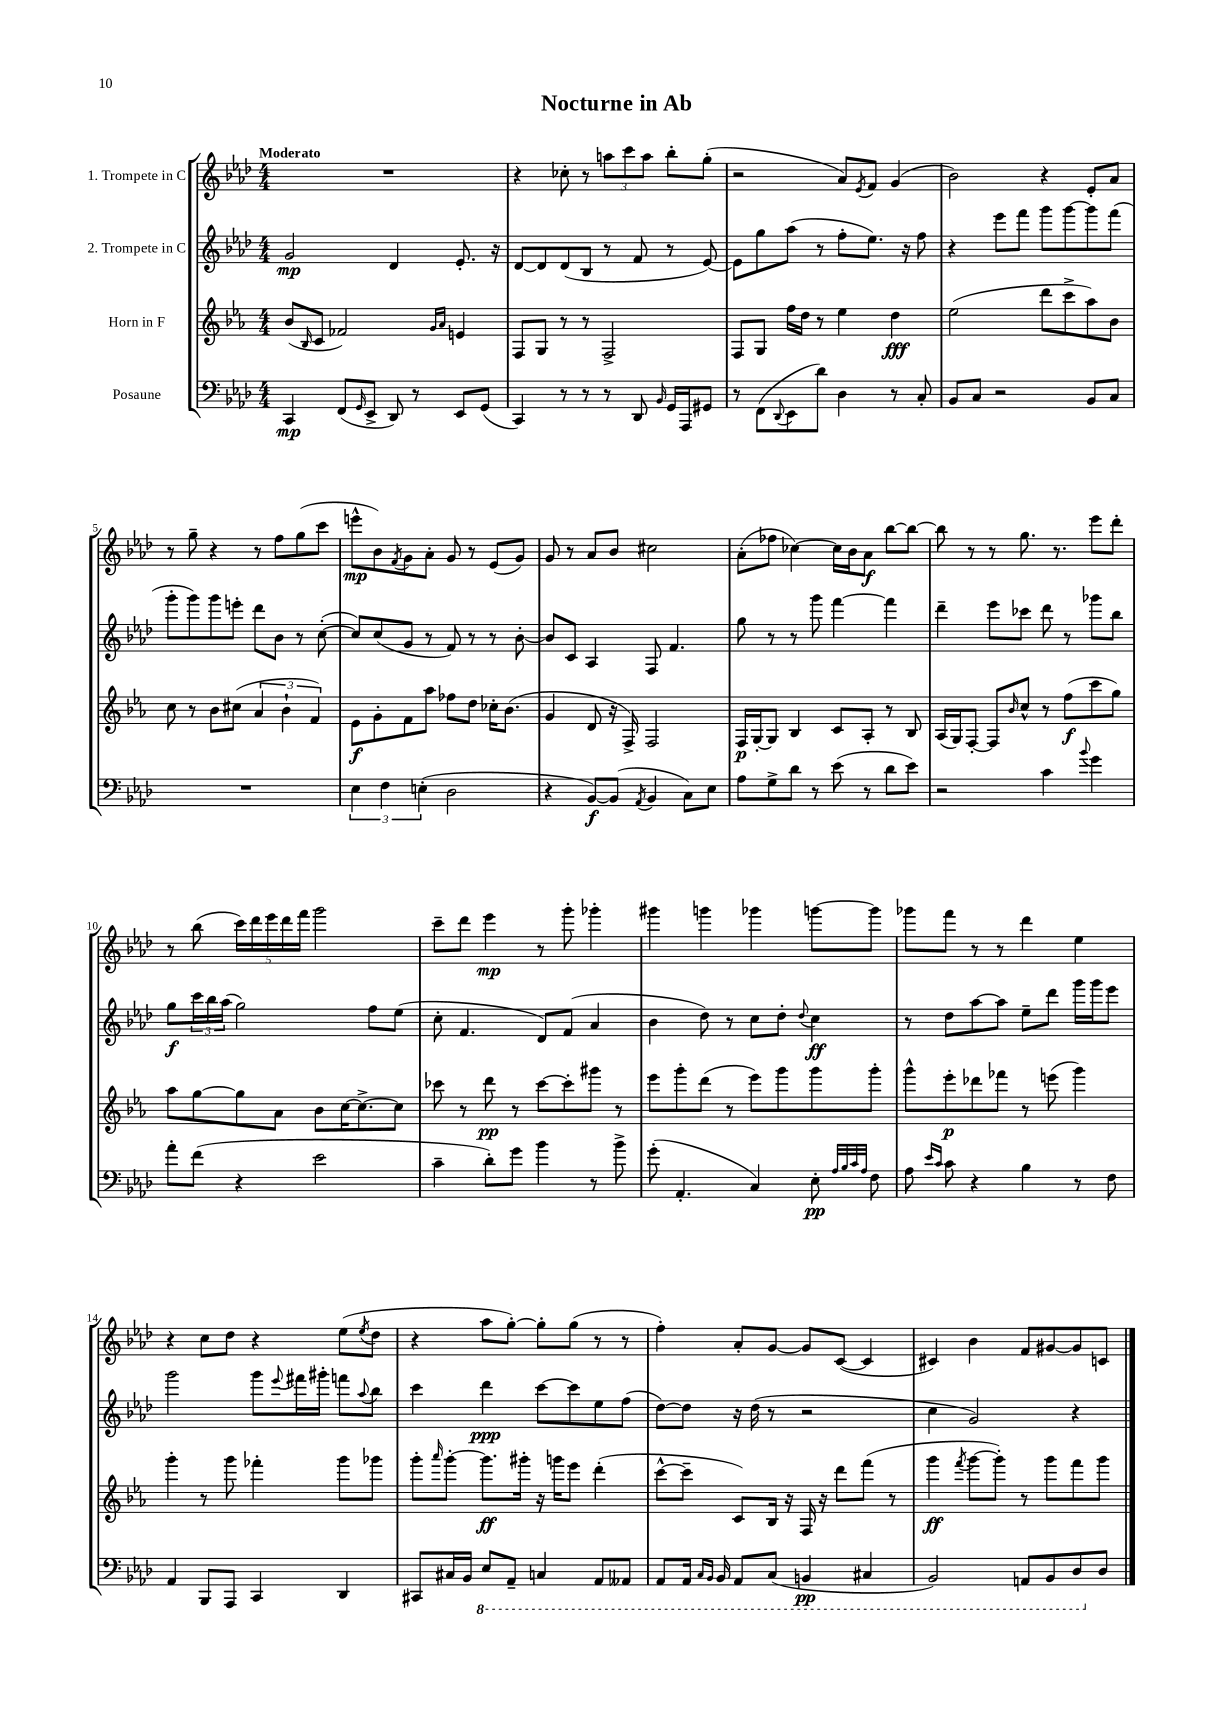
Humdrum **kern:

**kern	**dynam	**kern	**dynam	**kern	**dynam	**kern	**dynam
*part4	*part4	*part3	*part3	*part2	*part2	*part1	*part1
*staff4	*staff4	*staff3	*staff3	*staff2	*staff2	*staff1	*staff1
*I"Posaune	*	*I"Horn in F	*	*I"2. Trompete in C	*	*I"1. Trompete in C	*
*clefF4	*	*clefG2	*	*clefG2	*	*clefG2	*
*k[b-e-a-d-]	*	*k[b-e-a-]	*	*k[b-e-a-d-]	*	*k[b-e-a-d-]	*
*M4/4	*	*M4/4	*	*M4/4	*	*M4/4	*
=1	=1	=1	=1	=1	=1	=1	=1
!	!	!	!	!	!	!LO:TX:a:B:t=Moderato	!
4CC/	mp	(8b-/L	.	2g/	mp	1r	.
.	.	16qqB-/	.	.	.	.	.
.	.	8c/J	.	.	.	.	.
(8FF/L	.	2f-X/)	.	.	.	.	.
16qqGG/	.	.	.	.	.	.	.
8EE-^/J	.	.	.	.	.	.	.
8DD-/)	.	.	.	4d-/	.	.	.
8r	.	.	.	.	.	.	.
.	.	16qqg/LL	.	.	.	.	.
.	.	16qqa-/JJ	.	.	.	.	.
8EE-/L	.	4en/	.	8.e-'/	.	.	.
(8GG/J	.	.	.	.	.	.	.
.	.	.	.	16r	.	.	.
=2	=2	=2	=2	=2	=2	=2	=2
4CC/)	.	8F/L	.	[8d-/L	.	4r	.
.	.	8G/J	.	8d-/]	.	.	.
8r	.	8r	.	(8d-/	.	8cc-X'\	.
8r	.	8r	.	8B-/J	.	8r	.
8r	.	2F^/	.	8r	.	12aan\L	.
.	.	.	.	.	.	12ccc\	.
8DD-/	.	.	.	8f/	.	.	.
.	.	.	.	.	.	12aa\J	.
16qqBB-/	.	.	.	.	.	.	.
16GG/LL	.	.	.	8r	.	8bb-'\L	.
16AAA-/J	.	.	.	.	.	.	.
8GG#X/J	.	.	.	[8e-/)	.	(8gg'\J	.
=3	=3	=3	=3	=3	=3	=3	=3
8r	.	8F/L	.	8e-\L]	.	2r	.
(8FF\L	.	8G/J	.	8gg\	.	.	.
8qqDD-/	.	.	.	.	.	.	.
8EE-\	.	16ff\LL	.	(8aa-\J	.	.	.
.	.	16dd\JJ	.	.	.	.	.
8d-\J)	.	8r	.	8r	.	.	.
4D-\	.	4ee-\	.	8ff'\L	.	8a-/L)	.
.	.	.	.	.	.	8qe-/	.
.	.	.	.	8.ee-\J)	.	8f/J	.
8r	.	4dd\	fff	.	.	(4g/	.
.	.	.	.	16r	.	.	.
8C'/	.	.	.	8ff\	.	.	.
=4	=4	=4	=4	=4	=4	=4	=4
8BB-/L	.	(2ee-\	.	4r	.	2b-\)	.
8C/J	.	.	.	.	.	.	.
2r	.	.	.	8eee-\L	.	.	.
.	.	.	.	8fff\J	.	.	.
.	.	8ddd\L	.	8ggg\L	.	4r	.
.	.	8ccc^\	.	[8ggg\	.	.	.
8BB-/L	.	8aa-\)	.	8ggg\]	.	8e-'/L	.
8C/J	.	8b-\J	.	(8fff\J	.	8a-/J	.
!!LO:LB:g=z
=5	=5	=5	=5	=5	=5	=5	=5
1r	.	8cc\	.	8ggg'\L	.	8r	.
.	.	8r	.	8ggg\)	.	8gg~\	.
.	.	8b-\L	.	8ggg\	.	4r	.
.	.	(8cc#X\J	.	8eeen'\J	.	.	.
.	.	6a-/	.	8ddd-\L	.	8r	.
.	.	.	.	8b-\J	.	8ff\L	.
.	.	6b-`\	.	.	.	.	.
.	.	.	.	8r	.	(8gg\	.
.	.	6f/)	.	.	.	.	.
.	.	.	.	([8cc'\	.	8ccc\J	.
=6	=6	=6	=6	=6	=6	=6	=6
6E-\	.	8e-\L	f	8cc/L])	.	8eeen^^\L	mp
.	.	8g'\	.	(8cc/	.	8b-\)	.
6F\	.	.	.	.	.	.	.
.	.	.	.	.	.	8qf/	.
.	.	8f\	.	8g/J	.	8g\	.
(6En'\	.	.	.	.	.	.	.
.	.	8aa-\J	.	8r	.	8a-'\J	.
2D-\	.	8ff-X\L	.	8f/)	.	8g/	.
.	.	8dd\J	.	8r	.	8r	.
.	.	16cc-X'\KL	.	8r	.	(8e-/L	.
.	.	(8.b-\J	.	.	.	.	.
.	.	.	.	[8b-'\	.	8g/J)	.
=7	=7	=7	=7	=7	=7	=7	=7
4r	.	4g/	.	8b-/L]	.	8g/	.
.	.	.	.	8c/J	.	8r	.
[8BB-/L)	f	8d/	.	4A-/	.	8a-/L	.
(8BB-/J]	.	16r	.	.	.	8b-/J	.
.	.	16F^/)	.	.	.	.	.
8qAA-/	.	.	.	.	.	.	.
4BB-/	.	2F/	.	8F/	.	2cc#X\	.
.	.	.	.	4.f/	.	.	.
8C\L)	.	.	.	.	.	.	.
8E-\J	.	.	.	.	.	.	.
=8	=8	=8	=8	=8	=8	=8	=8
8A-\L	.	16F/LL	p	8gg\	.	(8a-'\L	.
.	.	[16G'/J	.	.	.	.	.
8G^\	.	8G/J]	.	8r	.	8ff-X\J	.
8d-\J	.	4B-/	.	8r	.	[4cc-X\)	.
8r	.	.	.	8ggg\	.	.	.
(8e-\	.	8c/L	.	[4fff\	.	16cc-\LL]	.
.	.	.	.	.	.	16b-\J	.
8r	.	8A-'/J	.	.	.	8a-\J	f
8d-\L	.	8r	.	4fff\]	.	[8bb-\L	.
8e-\J)	.	8B-/	.	.	.	8bb-\J_	.
=9	=9	=9	=9	=9	=9	=9	=9
2r	.	(16A-/LL	.	4ddd-~\	.	8bb-\]	.
.	.	16G/J)	.	.	.	.	.
.	.	[8F'/J	.	.	.	8r	.
.	.	8F/L]	.	8eee-\L	.	8r	.
.	.	16qqb-/	.	.	.	.	.
.	.	8cc^^/J	.	8ccc-X\J	.	8.gg\	.
4c\	.	8r	.	8ddd-\	.	.	.
.	.	.	.	.	.	8.r	.
.	.	(8ff\L	f	8r	.	.	.
8qqb-/	.	.	.	.	.	.	.
4g\	.	8ccc\	.	8ggg-X\L	.	8eee-\L	.
.	.	8gg\J)	.	8bb-\J	.	8ddd-'\J	.
!!LO:LB:g=z
=10	=10	=10	=10	=10	=10	=10	=10
8a-'\L	.	8aa-\L	.	8gg\L	f	8r	.
(8f\J	.	[8gg\	.	24ccc\L	.	(8bb-\	.
.	.	.	.	24bb-\	.	.	.
.	.	.	.	(24aa-\JJ	.	.	.
4r	.	8gg\]	.	2gg\)	.	20ccc\LL)	.
.	.	.	.	.	.	20ddd-\	.
.	.	.	.	.	.	20eee-\	.
.	.	8a-\J	.	.	.	.	.
.	.	.	.	.	.	20ddd-\	.
.	.	.	.	.	.	20fff\JJ	.
2e-\	.	8b-\L	.	.	.	2ggg\	.
.	.	[16cc\K	.	.	.	.	.
.	.	8.cc^\_	.	.	.	.	.
.	.	.	.	8ff\L	.	.	.
.	.	8cc\J]	.	(8ee-\J	.	.	.
=11	=11	=11	=11	=11	=11	=11	=11
4c~\	.	8ccc-X\	.	8cc'\	.	8ccc~\L	.
.	.	8r	.	4.f/	.	8ddd-\J	.
8d-'\L)	.	8ddd\	pp	.	.	4eee-\	mp
8g\J	.	8r	.	.	.	.	.
4b-\	.	[8ccc-\L	.	8d-/L)	.	8r	.
.	.	8ccc-'\]	.	(8f/J	.	8ggg'\	.
8r	.	8ggg#X\J	.	4a-/	.	4ggg-X'\	.
8b-^\	.	8r	.	.	.	.	.
=12	=12	=12	=12	=12	=12	=12	=12
(8g'\	.	8eee-\L	.	4b-\	.	4ggg#X\	.
4.AA-'/	.	8ggg'\	.	.	.	.	.
.	.	(8ddd\J	.	8dd-\)	.	4gggn\	.
.	.	8r	.	8r	.	.	.
4C/)	.	8eee-\L)	.	8cc\L	.	4ggg-X\	.
.	.	8ggg\	.	8dd-'\J	.	.	.
.	.	.	.	8qqdd-/	.	.	.
8E-'\	pp	8ggg\	.	4cc\	ff	[8gggn\L	.
32qqA-/LLL	.	.	.	.	.	.	.
32qqB-/	.	.	.	.	.	.	.
32qqc/	.	.	.	.	.	.	.
32qqA-/JJJ	.	.	.	.	.	.	.
8F\	.	8ggg'\J	.	.	.	8ggg\J]	.
=13	=13	=13	=13	=13	=13	=13	=13
8A-\	.	8ggg^^\L	.	8r	.	8ggg-X\L	.
16qqe-/LL	.	.	.	.	.	.	.
16qqc/JJ	.	.	.	.	.	.	.
8c\	.	8eee-'\	p	8dd-\L	.	8fff\J	.
4r	.	8ddd-X\	.	[8aa-\	.	8r	.
.	.	8fff-X\J	.	8aa-\J]	.	8r	.
4B-\	.	8r	.	8ee-~\L	.	4ddd-\	.
.	.	(8eeen\	.	8ddd-\J	.	.	.
8r	.	4ggg\)	.	16ggg\LL	.	4ee-\	.
.	.	.	.	16ggg\J	.	.	.
8F\	.	.	.	8eee-\J	.	.	.
!!LO:LB:g=z
=14	=14	=14	=14	=14	=14	=14	=14
4AA-/	.	4ggg'\	.	2ggg\	.	4r	.
8BBB-/L	.	8r	.	.	.	8cc\L	.
8AAA-/J	.	8ggg\	.	.	.	8dd-\J	.
4CC/	.	4fff-X'\	.	8ggg\L	.	4r	.
.	.	.	.	8qqeee-/	.	.	.
.	.	.	.	16fff#X\L	.	.	.
.	.	.	.	16ggg#X'\JJ	.	.	.
4DD-/	.	8ggg\L	.	8fffn\L	.	(8ee-\L	.
.	.	.	.	8qqaa-/	.	8qee-/	.
.	.	8ggg-X\J	.	8bb-\J	.	8dd-\J	.
=15	=15	=15	=15	=15	=15	=15	=15
8CC#X/L	.	8ggg'\L	.	4ccc\	.	4r	.
.	.	16qqaaa-/	.	.	.	.	.
16C#X/L	.	[8ggg'\J	.	.	.	.	.
16BB-/JJ	.	.	.	.	.	.	.
*8ba	*	*	*	*	*	*	*
8EE-/L	.	8.ggg\L]	ff	4ddd-\	ppp	8aa-\L	.
8AAA-~/J	.	.	.	.	.	[8gg'\J)	.
.	.	16ggg#X'\Jk	.	.	.	.	.
4CCn/	.	16r	.	[8ccc\L	.	8gg'\L]	.
.	.	16gggn\KL	.	.	.	.	.
.	.	8eee-\J	.	8ccc\]	.	(8gg\J	.
8AAA-/L	.	(4ddd'\	.	8ee-\	.	8r	.
8AAA--X/J	.	.	.	(8ff\J	.	8r	.
=16	=16	=16	=16	=16	=16	=16	=16
8AAA-/L	.	[8ccc^^\L	.	[8dd-\L)	.	4ff'\)	.
16AAA-/Jk	.	8ccc~\J]	.	8dd-\J]	.	.	.
16qqCC/LL	.	.	.	.	.	.	.
16qqBBB-/JJ	.	.	.	.	.	.	.
16BBB-/	.	.	.	.	.	.	.
8AAA-/L	.	8c/L)	.	16r	.	8a-'/L	.
.	.	.	.	(16dd-\	.	.	.
(8CC/J	.	16B-/Jk	.	8r	.	[8g/J	.
.	.	16r	.	.	.	.	.
4BBBn/	pp	16F/	.	2r	.	8g/L]	.
.	.	16r	.	.	.	.	.
.	.	8ddd\L	.	.	.	([8c/J	.
4CC#X/	.	(8fff\J	.	.	.	4c/]	.
.	.	8r	.	.	.	.	.
=17	=17	=17	=17	=17	=17	=17	=17
2BBB-/)	.	4ggg\	ff	4cc\	.	4c#X/)	.
.	.	8qfff/	.	.	.	.	.
.	.	[8ggg\L	.	2g/)	.	4b-\	.
.	.	8ggg'\J])	.	.	.	.	.
8AAAn/L	.	8r	.	.	.	8f/L	.
8BBB-/	.	8ggg\L	.	.	.	[8g#X/	.
8DD-/	.	8fff\	.	4r	.	8g#/]	.
*X8ba	*	*	*	*	*	*	*
8D-/J	.	8ggg\J	.	.	.	8cn/J	.
==	==	==	==	==	==	==	==
*-	*-	*-	*-	*-	*-	*-	*-
